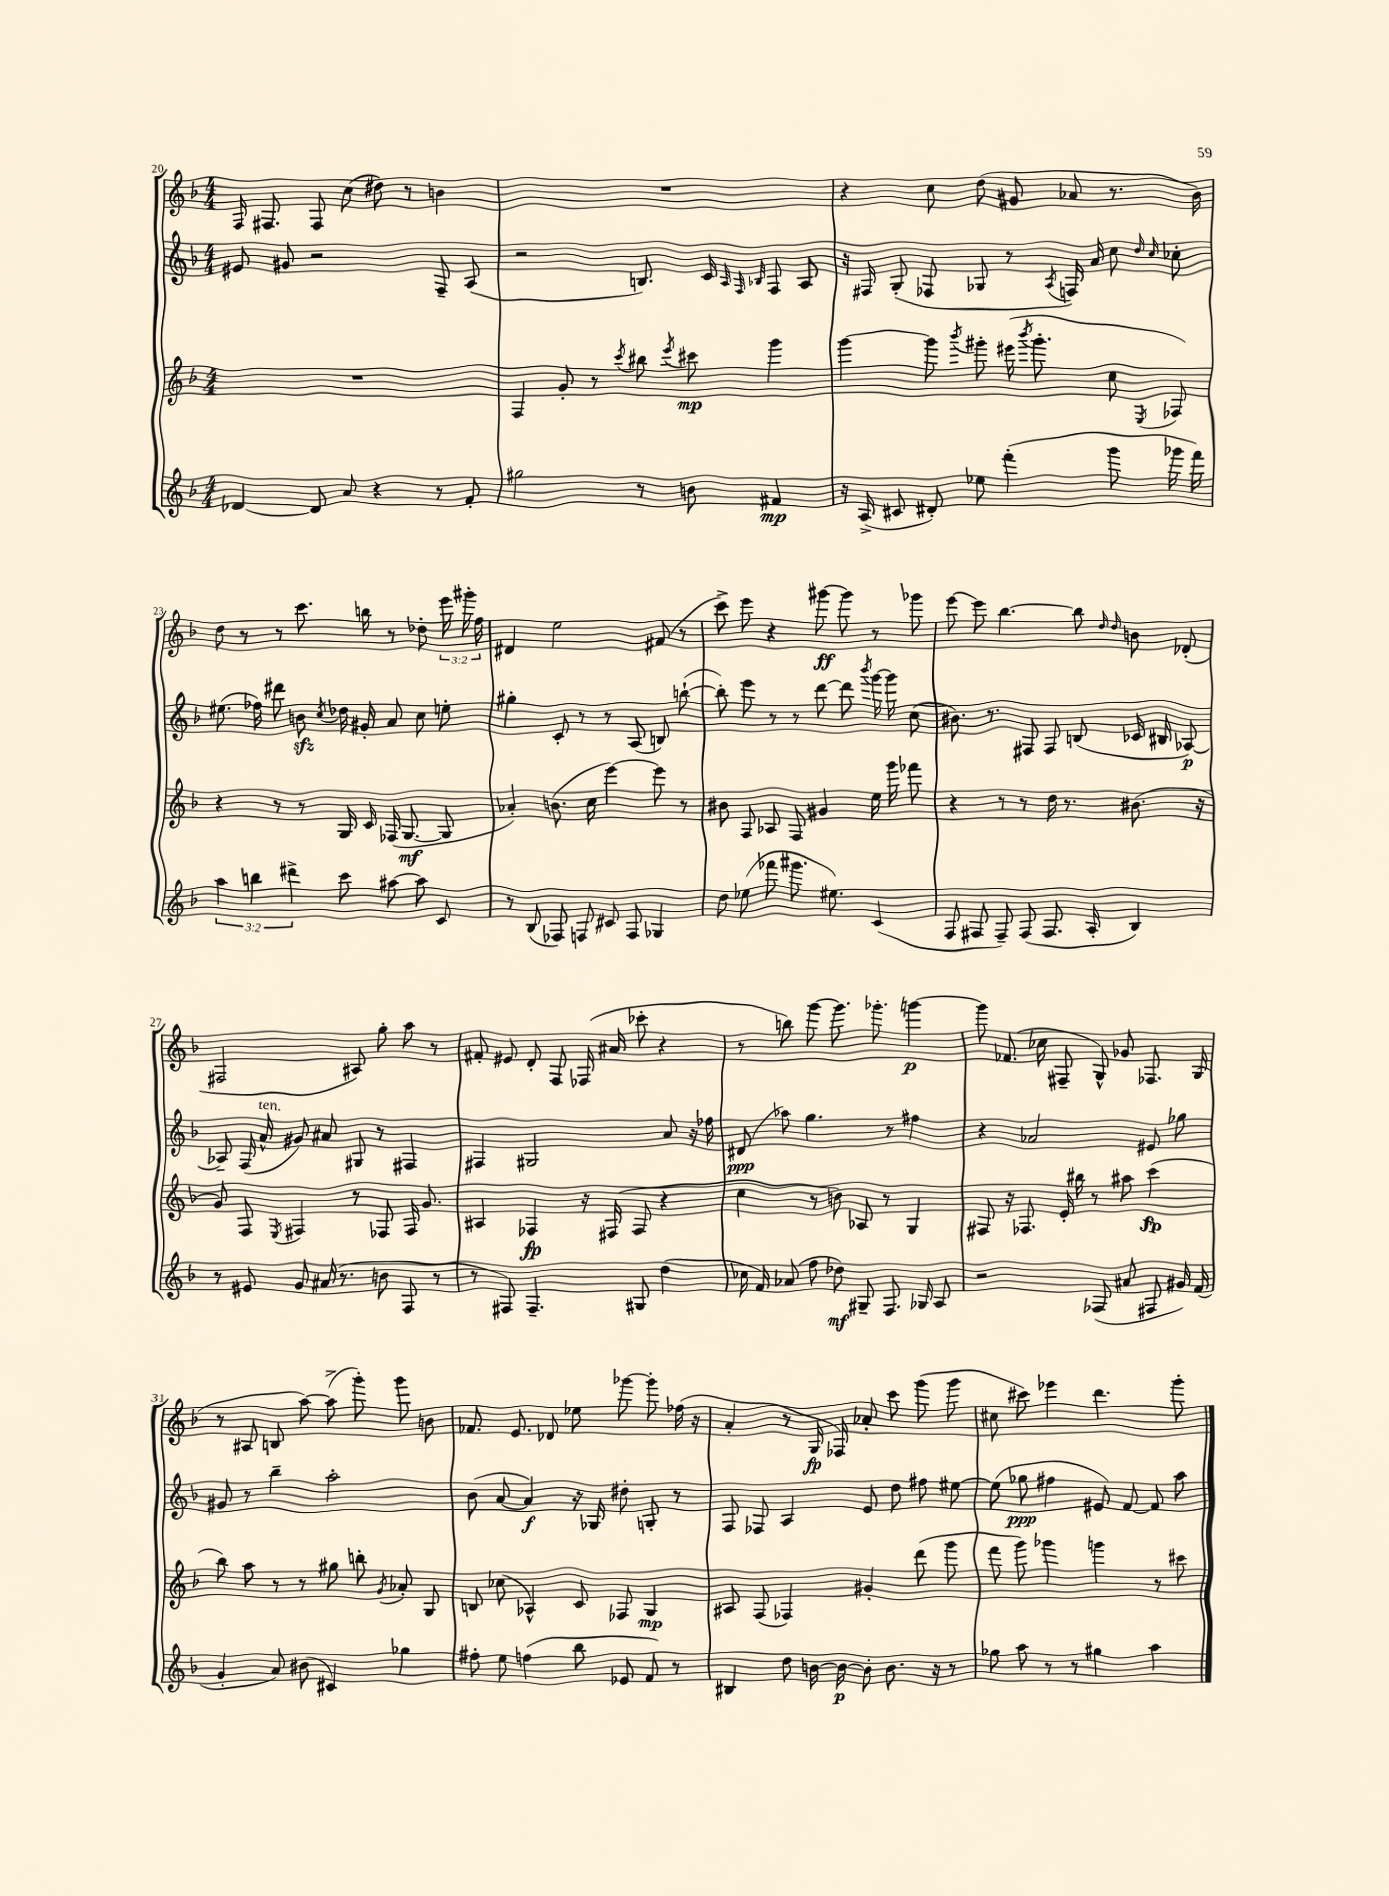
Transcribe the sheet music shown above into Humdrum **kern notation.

**kern	**dynam	**kern	**dynam	**kern	**dynam	**kern	**dynam
*part4	*part4	*part3	*part3	*part2	*part2	*part1	*part1
*staff4	*staff4	*staff3	*staff3	*staff2	*staff2	*staff1	*staff1
*clefG2	*	*clefG2	*	*clefG2	*	*clefG2	*
*k[b-]	*	*k[b-]	*	*k[b-]	*	*k[b-]	*
*M4/4	*	*M4/4	*	*M4/4	*	*M4/4	*
=20	=20	=20	=20	=20	=20	=20	=20
[4d-X/	.	1r	.	8e#X/	.	16F/	.
.	.	.	.	.	.	8.F#X/	.
.	.	.	.	8g#X/	.	.	.
8d-/]	.	.	.	2r	.	8F#/	.
8a/	.	.	.	.	.	(8cc\	.
4r	.	.	.	.	.	8dd#X\)	.
.	.	.	.	.	.	8r	.
8r	.	.	.	8F~/	.	4bn\	.
8f'/	.	.	.	(8A/	.	.	.
=21	=21	=21	=21	=21	=21	=21	=21
2gg#X\	.	4F/	.	2r	.	1r	.
.	.	8g'/	.	.	.	.	.
.	.	8r	.	.	.	.	.
.	.	8qccc/	.	.	.	.	.
8r	.	8bb#X\	.	8.Bn/)	.	.	.
.	.	8qeee/	.	.	.	.	.
8bn\	.	8ccc#X\	mp	.	.	.	.
.	.	.	.	16c/	.	.	.
.	.	.	.	32qqA/	.	.	.
.	.	.	.	32qqF/	.	.	.
.	.	.	.	32qqB-X/	.	.	.
4f#X/	mp	4ggg\	.	8F/	.	.	.
.	.	.	.	8A/	.	.	.
=22	=22	=22	=22	=22	=22	=22	=22
16r	.	[4ggg\	.	16r	.	4r	.
(16A^/	.	.	.	16F#X/	.	.	.
8c#X/	.	.	.	(8G'/	.	.	.
8d#X'/)	.	8ggg\]	.	8F-X/	.	8cc\	.
.	.	8qbbb-/	.	.	.	.	.
8ee-X\	.	8ggg#X'\	.	8G-X/	.	(8dd\	.
(4fff'\	.	(16eee#X\	.	8r	.	8g#X/	.
.	.	8qbbb-/	.	.	.	.	.
.	.	8.ggg#'\	.	.	.	.	.
.	.	.	.	8qA/	.	.	.
.	.	.	.	16Fn/)	.	8a-X/	.
.	.	.	.	16a/	.	.	.
8ggg\	.	8cc\	.	8cc\	.	8.r	.
.	.	.	.	16qqdd/	.	.	.
.	.	8qE/	.	16qqcc/	.	.	.
16ggg-X\	.	8F-X/)	.	8cc-X'\	.	.	.
16fff\)	.	.	.	.	.	16b-\)	.
!!LO:LB:g=z
=23	=23	=23	=23	=23	=23	=23	=23
6aa\	.	4r	.	(8.ee#X\	.	8dd\	.
.	.	.	.	.	.	8r	.
6bbn\	.	.	.	.	.	.	.
.	.	.	.	16ff-X\)	.	.	.
.	.	8r	.	8ddd#X\	.	8r	.
6ddd#X^\	.	.	.	.	.	.	.
.	.	8r	.	8bnzz\	.	8.ccc\	.
.	.	.	.	8qcc/	.	.	.
8ccc\	.	16G/	.	16dd-X\	.	.	.
.	.	16c/	.	16g#X'/	.	16bbn\	.
[8aa#X\	.	(16F-X/	.	8a/	.	8r	.
.	.	[8.G/	mf	.	.	.	.
8aa#\]	.	.	.	8cc\	.	8dd-X'\	.
8c/	.	8G/]	.	8een'\	.	24eee\	.
.	.	.	.	.	.	24ggg#X'\	.
.	.	.	.	.	.	24ff\	.
=24	=24	=24	=24	=24	=24	=24	=24
8r	.	4a-X'/)	.	4gg#X'\	.	4d#X/	.
(8B-/	.	.	.	.	.	.	.
8F-X/)	.	(8.bn\	.	8c'/	.	2ee\	.
8Fn/	.	.	.	8r	.	.	.
.	.	16cc\	.	.	.	.	.
8c#X/	.	[4eee\)	.	8r	.	.	.
8F/	.	.	.	(8A/	.	.	.
4G-X/	.	8eee\]	.	8Bn/)	.	(8f#X/	.
.	.	8r	.	([8bbn`\	.	8r	.
=25	=25	=25	=25	=25	=25	=25	=25
8dd\	.	8b#X\	.	8bb'\])	.	8ccc^\)	.
(8ee-X\	.	8F/	.	8eee\	.	8eee\	.
8fff-X\	.	8A-X/	.	8r	.	4r	.
8.ggg#X\	.	8F/	.	8r	.	.	.
.	.	4g#X/	.	[8ddd\	.	[8ggg#X\	ff
8.ee#X\)	.	.	.	.	.	.	.
.	.	.	.	8ddd\]	.	8ggg#\]	.
.	.	.	.	8qbbb-/	.	.	.
(4c/	.	16ee\	.	[16ggg\	.	8r	.
.	.	16ggg\	.	16ggg\]	.	.	.
.	.	8fff-X\	.	(8cc\	.	8ggg-X\	.
=26	=26	=26	=26	=26	=26	=26	=26
8F/	.	4r	.	8.b#X\)	.	[8eee\	.
8F#X/	.	.	.	.	.	8eee\]	.
.	.	.	.	8.r	.	.	.
8F#~/)	.	8r	.	.	.	[4.bb-\	.
(8F#/	.	8r	.	8F#X/	.	.	.
8.F#/	.	16dd\	.	8F#/	.	.	.
.	.	8.r	.	.	.	.	.
.	.	.	.	(8Bn/	.	8bb-\]	.
16A'/	.	.	.	.	.	.	.
.	.	.	.	.	.	16qqdd/	.
.	.	.	.	.	.	16qqdd/	.
4B-/)	.	(8.b#X\	.	16c-X/	.	8bn\	.
.	.	.	.	16B#X/	.	.	.
.	.	.	.	[8A-X/)	p	(8d-X'/	.
.	.	16r	.	.	.	.	.
!!LO:LB:g=z
=27	=27	=27	=27	=27	=27	=27	=27
8r	.	8g/)	.	8A-X~/]	.	2F#X/	.
8e#X/	.	8F/	.	(16F/	.	.	.
!	!	!	!	!LO:TX:a:i:t=ten.	!	!	!
.	.	.	.	16a^^/	.	.	.
.	.	8qE/	.	.	.	.	.
8g/	.	4F#X/	.	8g#X/)	.	.	.
(16a#X/	.	.	.	8a#X/	.	.	.
8.r	.	.	.	.	.	.	.
.	.	8r	.	8G#X/	.	8A#X/)	.
8bn\	.	8F-X/	.	8r	.	8gg'\	.
8F/	.	16F-/	.	4F#X/	.	8aa\	.
.	.	8.g/	.	.	.	.	.
8r	.	.	.	.	.	8r	.
=28	=28	=28	=28	=28	=28	=28	=28
8r	.	4A#X/	.	4F#X/	.	8f#X'/	.
8F#X/)	.	.	.	.	.	8e#X/	.
4.F#~/	.	4F-X/	fp	2G#X/	.	8d'/	.
.	.	.	.	.	.	8F/	.
.	.	16r	.	.	.	(16F-X/	.
.	.	(16F#X/	.	.	.	16a#X/	.
8G#X/	.	8F#/	.	.	.	8ccc-X'\	.
(4dd\	.	4r	.	8a/	.	4r	.
.	.	.	.	16r	.	.	.
.	.	.	.	16ff-X\	.	.	.
=29	=29	=29	=29	=29	=29	=29	=29
16cc-X\	.	4cc\	.	(8d#X/	ppp	8r	.
16f/)	.	.	.	.	.	.	.
(8a-X/	.	.	.	8aa-X\)	.	8bbn\)	.
8ff\	.	8r	.	4.gg\	.	[8ggg\	.
8dd-X\)	mf	8bn\)	.	.	.	8.ggg\]	.
8G#X~/	.	8A-X/	.	.	.	.	.
.	.	.	.	.	.	8.ggg-X'\	.
8.F/	.	8r	.	8r	.	.	.
.	.	4G/	.	4ff#X\	.	[4gggn\	p
16G-X/	.	.	.	.	.	.	.
8A/	.	.	.	.	.	.	.
=30	=30	=30	=30	=30	=30	=30	=30
2r	.	8F#X/	.	4r	.	8ggg\]	.
.	.	16r	.	.	.	(8.f-X/	.
.	.	8.F-X/	.	.	.	.	.
.	.	.	.	2a-X/	.	.	.
.	.	.	.	.	.	16cc-X\	.
.	.	16e'/	.	.	.	8F#X~/	.
.	.	16bb#X\	.	.	.	.	.
(8F-X/	.	8r	.	.	.	8G^^/)	.
8a#X/	.	8aa#X\	.	.	.	8g-X/	.
8F#X/	.	(4ccc\	fp	8e#X/	.	8.F-X/	.
16g#X/)	.	.	.	8gg-X\	.	.	.
(16f/	.	.	.	.	.	(16G/	.
!!LO:LB:g=z
=31	=31	=31	=31	=31	=31	=31	=31
4g'/	.	8bb-\)	.	8g#X/	.	8r	.
.	.	8aa\	.	8r	.	8A#X/	.
8a/)	.	8r	.	4bb-~\	.	8Bn/	.
(8b#X\	.	8r	.	.	.	[8aa\)	.
4c#X/)	.	8gg#X\	.	2aa'\	.	(8aa^\]	.
.	.	8bbn'\	.	.	.	8ggg'\)	.
.	.	8qg/	.	.	.	.	.
4gg-X\	.	8a-X'/	.	.	.	8ggg\	.
.	.	8G/	.	.	.	8bn\	.
=32	=32	=32	=32	=32	=32	=32	=32
8ff#X'\	.	8Bn/	.	(8b-\	.	8.f-X/	.
8ee\	.	(8cc-X\	.	[8a/	.	.	.
.	.	.	.	.	.	8.e/	.
(4ffn\	.	4A-X^^/)	.	4a/])	f	.	.
.	.	.	.	.	.	8d-X/	.
8bb-\	.	8c/	.	16r	.	8ee-X\	.
.	.	.	.	16G-X/	.	.	.
8e-X/	.	8F-X/	.	8dd#X'\	.	[8ggg-X\	.
8f/)	.	4G/	mp	8Gn'/	.	8ggg-'\]	.
8r	.	.	.	8r	.	(16ff-X\	.
.	.	.	.	.	.	16r	.
=33	=33	=33	=33	=33	=33	=33	=33
4B#X/	.	8A#X/	.	8F/	.	4a'/	.
.	.	(8F/	.	8F-X/	.	.	.
8dd\	.	4F-X/)	.	4A/	.	8r	.
[16bn\	.	.	.	.	.	16G/	fp
16b\_	p	.	.	.	.	16F-X/)	.
8b'\]	.	4g#X'/	.	8e/	.	8a-X'/	.
8.b\	.	.	.	8dd\	.	8ccc\	.
.	.	(8ddd\	.	8ff#X\	.	(8ggg\	.
16r	.	.	.	.	.	.	.
8r	.	8ggg\	.	[8ee#X\	.	8ggg\	.
=34	=34	=34	=34	=34	=34	=34	=34
8gg-X\	.	8fff\	.	(8ee#\]	.	8cc#X\	.
8aa\	.	8ggg\)	.	8gg-X\	ppp	8ccc#X\)	.
8r	.	4ggg-X\	.	4ff#X\	.	4eee-X\	.
8r	.	.	.	.	.	.	.
4gg#X\	.	4gggn\	.	8e#X/)	.	4.ddd\	.
.	.	.	.	[8f/	.	.	.
4aa\	.	8r	.	8f/]	.	.	.
.	.	8ccc#X\	.	8aa\	.	8ggg'\	.
==	==	==	==	==	==	==	==
*-	*-	*-	*-	*-	*-	*-	*-
